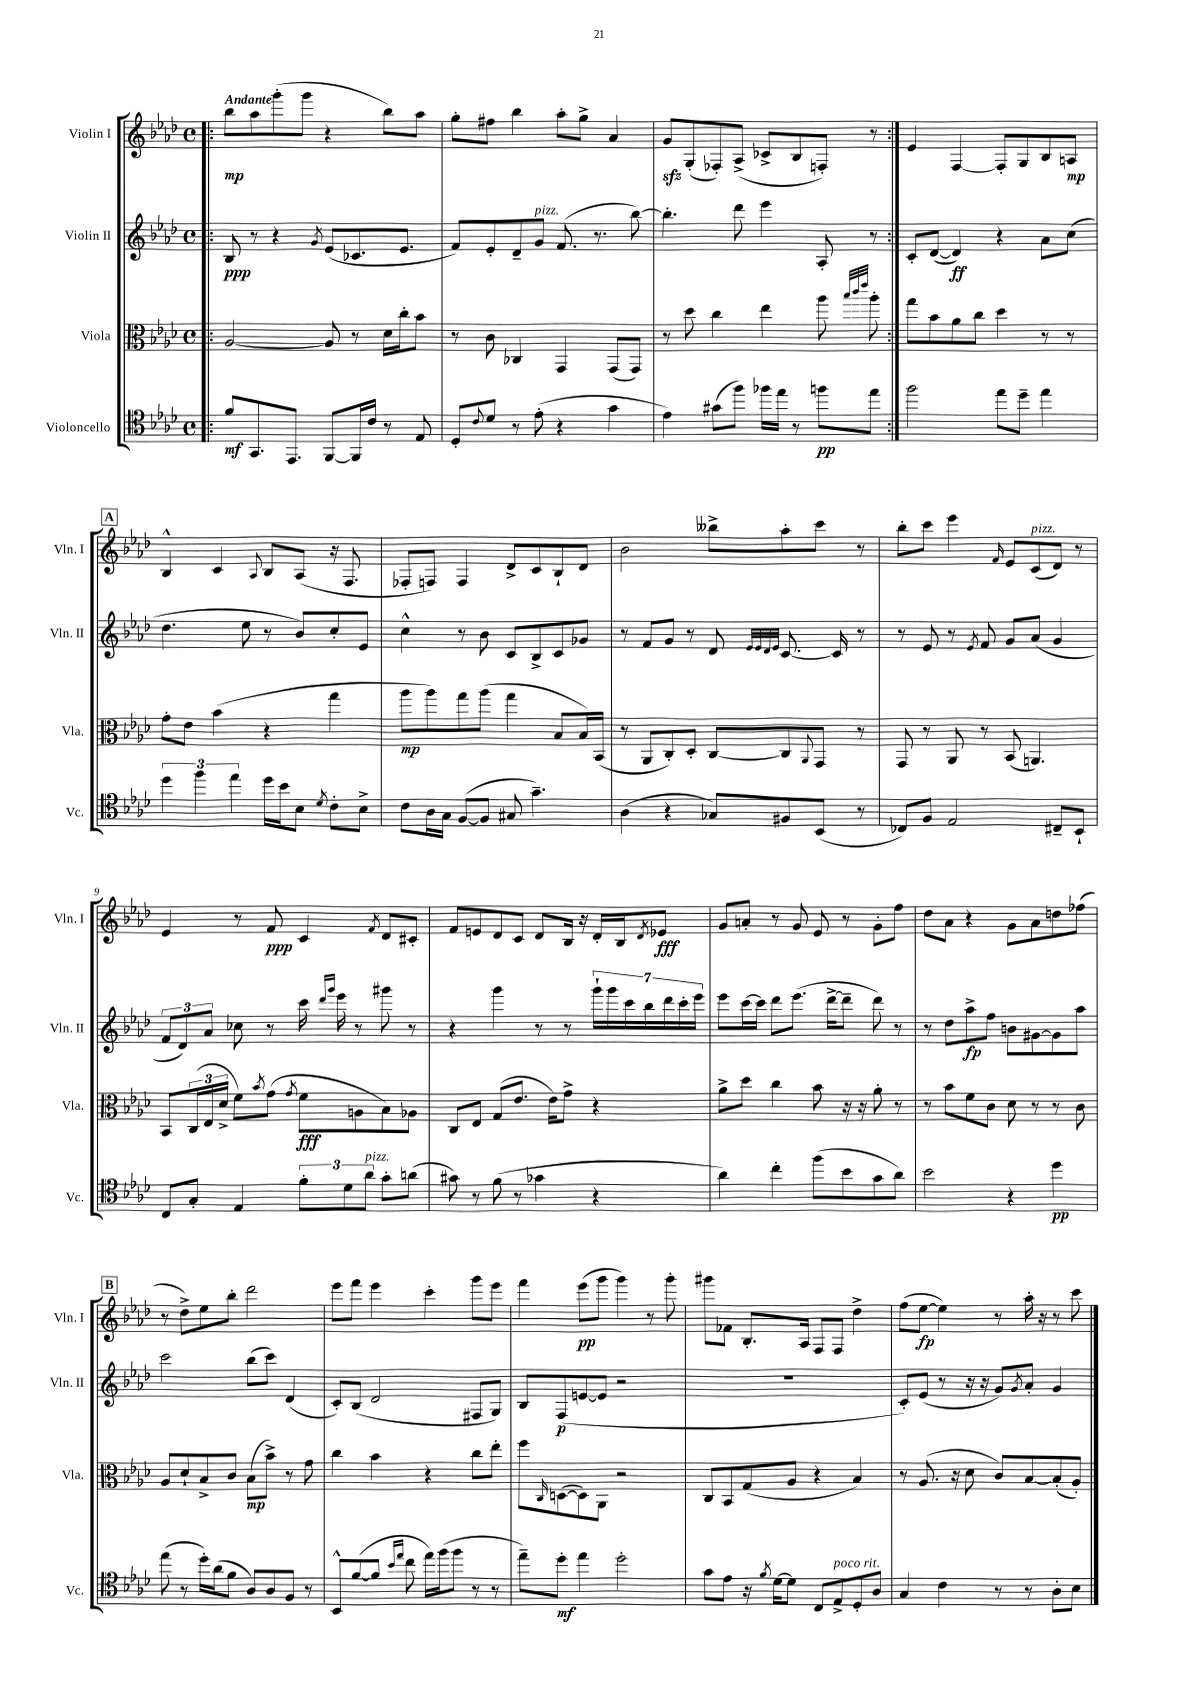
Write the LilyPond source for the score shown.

<<
\new StaffGroup <<
\new Staff = "s0" \with { instrumentName = "Violin I" shortInstrumentName = "Vln. I" } {
    \clef treble \key aes \major \defaultTimeSignature \time 4/4 \tempo "Andante"
    \repeat volta 2 { \bar ".|:" bes''8\mp aes''8 g'''8-.( g'''8 r4 bes''8) aes''8 |
    g''8-. fis''8 bes''4 aes''8-. g''8-> aes'4 |
    g'8\sfz g8-.( fes8-.) aes8->( ces'8-> bes8 f8-.) r8 | }
    ees'4 f4~ f8-. g8 bes8 a8\mp |
    \mark \markup { \box "A" } bes4-^ c'4 \appoggiatura { aes8 } bes8 aes8( r16 f8. |
    fes8-. f8) f4 des'8-> c'8 bes8-! des'8 |
    bes'2 beses''8-> aes''8-. c'''8 r8 |
    bes''8-. c'''8 ees'''4 \grace { f'16 } ees'8 c'8^\markup { \italic "pizz." }( des'8) r8 |
    ees'4 r8 f'8\ppp c'4 \acciaccatura { f'8 } des'8 cis'8-. |
    f'8 e'8 des'8 c'8 des'8 bes16 r16 des'16-. bes16 \acciaccatura { des'8 } ees'8\fff |
    g'8 a'8-. r8 g'8 ees'8 r8 g'8-. f''8 |
    des''8 aes'8 r4 g'8 aes'8 d''8 fes''8( |
    \mark \markup { \box "B" } r8 des''8->) ees''8 bes''8-. des'''2 |
    ees'''8 f'''8 ees'''4 c'''4-. g'''8 ees'''8 |
    f'''4 ees'''8\pp( g'''8 g'''4) r8 g'''8-. |
    gis'''8 fes'8 bes8.-. aes16 f8 f8 des''4-> |
    f''8( ees''8~\fp ees''4) r8 aes''16-. r16 r8 c'''8 \bar "|." |
}
\new Staff = "s1" \with { instrumentName = "Violin II" shortInstrumentName = "Vln. II" } {
    \clef treble \key aes \major \defaultTimeSignature \time 4/4
    \repeat volta 2 { \bar ".|:" bes8\ppp r8 r4 \acciaccatura { g'8 } ees'8( ces'8. ees'8. |
    f'8) ees'8-. des'8-- g'8^\markup { \italic "pizz." } f'8.( r8. bes''8~) |
    bes''4.-. des'''8 ees'''4 aes8-. r8 | }
    c'8-. des'8~( des'4\ff) r4 aes'8 c''8( |
    \mark \markup { \box "A" } des''4. ees''8 r8 bes'8) c''8-. ees'8 |
    c''4-^ r8 bes'8 c'8 bes8-> c'8 ges'8 |
    r8 f'8 g'8 r8 des'8 \grace { ees'32 ees'32 des'32 ees'32 } c'8.~ c'16 r8 |
    r8 ees'8 r8 \acciaccatura { ees'8 } f'8 g'8 aes'8( g'4 |
    \tuplet 3/2 { f'8 des'8) aes'8 } ces''8 r8 c'''16 \grace { des'''16 g'''16 } ees'''16 r8 gis'''8 r8 |
    r4 g'''4 r8 r8 \tuplet 7/4 { g'''16-! g'''16 c'''16 bes''16 des'''16 c'''16-. ees'''16 } |
    ees'''8 c'''16~ c'''16 des'''8 ees'''8.( des'''16~-> des'''8-- des'''8) r8 |
    r8 des''8 aes''8->\fp f''8 b'8 gis'8~ gis'8 aes''8 |
    \mark \markup { \box "B" } c'''2 bes''8( c'''8) des'4( |
    c'8-.) bes8( des'2 fis8 g8) |
    bes8 f8\p( e'8~ e'8 r2 |
    R1 |
    c'8-.) ees'8( r8 r16 r16 g'8) \acciaccatura { g'8 } aes'8-. g'4 \bar "|." |
}
\new Staff = "s2" \with { instrumentName = "Viola" shortInstrumentName = "Vla." } {
    \clef alto \key aes \major \defaultTimeSignature \time 4/4
    \repeat volta 2 { \bar ".|:" aes2~ aes8 r8 des'16 c''16-. bes'8 |
    r8 c'8 ces4 g,4 g,8( g,8) |
    r8 des''8 c''4 ees''4 aes''8 \grace { bes''32 c'''32 ees'''32 } aes''8-. | }
    g''8 bes'8 aes'8 c''8 des''4 r8 r8 |
    \mark \markup { \box "A" } g'8-. ees'8 bes'4( r4 g''4 |
    aes''8\mp aes''8) g''8 aes''8( g''4 bes8 bes16) bes,16( |
    r8 aes,8 c8-.) des8-. c8~ c8 \appoggiatura { aes,8 } g,8 r8 |
    g,8 r8 aes,8 r8 bes,8( a,4.) |
    bes,8 \tuplet 3/2 { c16( ees16 des'16-> } f'8) \acciaccatura { bes'8 } g'8( \acciaccatura { g'8 } f'8\fff a8 bes8) aes8 |
    c8 ees8 g8( ees'8. ees'16) g'8-> r4 |
    aes'8-> des''8 c''4 bes'8 r16 r16 aes'8-. r8 |
    r8 bes'8 f'8 c'8 des'8 r8 r8 c'8 |
    \mark \markup { \box "B" } aes8 des'8-! bes8-> c'8 bes8\mp( bes'8->) r8 g'8 |
    c''4 bes'4 r4 c''8 ees''8-. |
    f''8 \grace { c16 } d8~( d8) aes,8 r2 |
    c8 bes,8 g8( aes8 r4 bes4) |
    r8 aes8.( r16 des'8 c'8) bes8~ bes8-.( aes8-.) \bar "|." |
}
\new Staff = "s3" \with { instrumentName = "Violoncello" shortInstrumentName = "Vc." } {
    \clef tenor \key aes \major \defaultTimeSignature \time 4/4
    \repeat volta 2 { \bar ".|:" f'8\mf g,8. ees,8. f,8~ f,16 c'16 r8 ees8 |
    des8-. \appoggiatura { c'8 } des'8 r8 ees'8-.( r4 g'4 |
    ees'4) gis'8( f''8) fes''16 ees''16 r8 f''8\pp ees''8 | }
    f''2 ees''8 des''8-- ees''4 |
    \mark \markup { \box "A" } \tuplet 3/2 { des''4 f''4 ees''4 } des''16 bes'16 bes8 \acciaccatura { des'8 } c'8-. bes8-> |
    c'8 aes16 g16 f8~( f8 gis8 g'4.--) |
    aes4( r4 ges8) fis8 bes,8( r8 |
    ces8) f8 ees2 cis8-- bes,8-! |
    c8 g8-. ees4 \tuplet 3/2 { f'8-. des'8 aes'8^\markup { \italic "pizz." } } g'8-. a'8( |
    gis'8) r8 f'8( r8 ges'4 r4 |
    aes'4) c''4-. f''8( bes'8 g'8 aes'8) |
    bes'2 r4 des''4\pp |
    \mark \markup { \box "B" } ees''8( r8 des''16-.) aes'16( f'8 aes8) aes8 f8 r8 |
    bes,8-^ f'8~( f'8 \grace { bes'16 ees''16 } c''8 ees''16) f''16( f''8 r8 r8 |
    ees''8--) des''8-.\mf ees''4 des''2-. |
    g'8 ees'8 r16 \acciaccatura { f'8 } des'16~ des'8 c8 ees8->^\markup { \italic "poco rit." } des8-. aes8 |
    g4 c'4 r8 r8 aes8-. bes8 \bar "|." |
}
>>
>>
